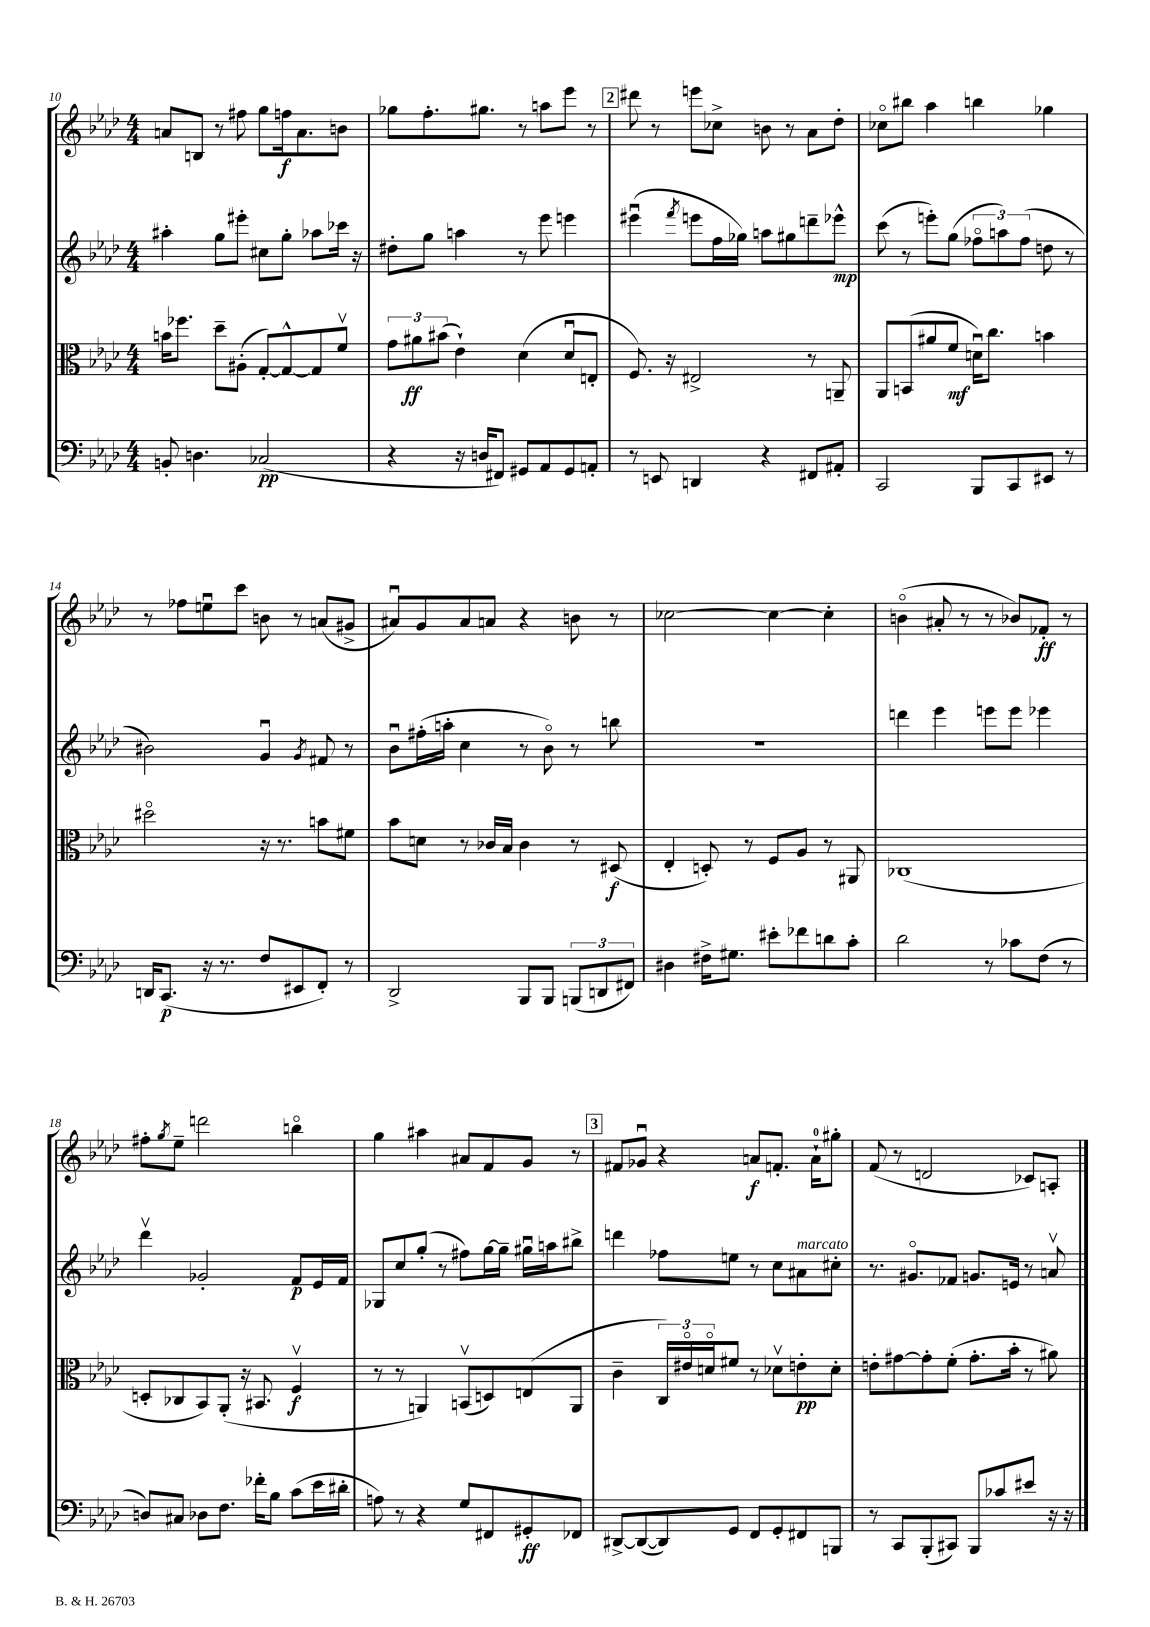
<<
\new StaffGroup <<
\new Staff = "s0" {
    \clef treble \key aes \major \numericTimeSignature \time 4/4
    a'8 b8 r8 fis''8 g''8 f''16\f a'8. b'8 |
    ges''8 f''8.-. gis''8. r8 a''8 ees'''8 r8 |
    \mark \markup { \box "2" } dis'''8 r8 e'''8 ces''8-> b'8 r8 aes'8 des''8-. |
    ces''8\flageolet bis''8 aes''4 b''4 ges''4 |
    r8 fes''8 e''8\downbow c'''8 b'8 r8 a'8( gis'8-> |
    ais'8\downbow) g'8 ais'8 a'8 r4 b'8 r8 |
    ces''2~ ces''4~ ces''4-. |
    b'4\flageolet( ais'8-. r8 r8 bes'8) fes'8-.\ff r8 |
    fis''8-. \acciaccatura { g''8 } ees''8-- d'''2 b''4\flageolet |
    g''4 ais''4 ais'8 f'8 g'8 r8 |
    \mark \markup { \box "3" } fis'8 ges'8\downbow r4 a'8\f f'8.-. a'16-0-! gis''8-. |
    f'8( r8 d'2 ces'8) a8-. \bar "|." |
}
\new Staff = "s1" {
    \clef treble \key aes \major \numericTimeSignature \time 4/4
    ais''4-. g''8 eis'''8-. cis''8 g''8-. aes''8 ces'''16 r16 |
    dis''8-. g''8 a''4 r8 ees'''8 e'''4 |
    \mark \markup { \box "2" } eis'''4\downbow( \acciaccatura { f'''8 } e'''8 f''16 ges''16) a''8 gis''8 d'''8-- ees'''8-^\mp |
    c'''8( r8 e'''8-.) g''8( \tuplet 3/2 { fes''8\flageolet a''8) fes''8( } d''8 r8 |
    bis'2) g'4\downbow \acciaccatura { g'8 } fis'8 r8 |
    bes'8\downbow fis''16-.( a''16-. c''4 r8 bes'8\flageolet) r8 b''8 |
    r1 |
    d'''4 ees'''4 e'''8 e'''8 ees'''4 |
    des'''4\upbow ges'2-. f'8\p ees'16 f'16 |
    ges8 c''8 g''8-.( r8 fis''8) g''16~ g''16-- gis''16\downbow a''16 bis''8-> |
    \mark \markup { \box "3" } d'''4 fes''8 e''8 r8 c''8 ais'8^\markup { \italic "marcato" } cis''8-. |
    r8. gis'8.\flageolet fes'8 g'8. e'16 r8 a'8\upbow \bar "|." |
}
\new Staff = "s2" {
    \clef alto \key aes \major \numericTimeSignature \time 4/4
    b'16 fes''8. des''8-- ais8-.( g8~-.) g8~-^ g8 f'8\upbow |
    \tuplet 3/2 { g'8 ais'8\ff bis'8( } ees'4-!) des'4( des'8\downbow e8-. |
    \mark \markup { \box "2" } f8.) r16 eis2-> r8 a,8-- |
    aes,8 b,8( ais'8 f'8\mf d'16\downbow) c''8. b'4 |
    dis''2\flageolet r16 r8. b'8 fis'8 |
    bes'8 d'8 r8 ces'16 bes16 ces'4 r8 dis8\f( |
    ees4-. d8-.) r8 f8 aes8 r8 ais,8 |
    ces1( |
    d8-. ces8 bes,8) aes,8-.( r16 bis,8. f4\upbow\f |
    r8 r8 a,4) b,8\upbow( d8) e8( a,8 |
    \mark \markup { \box "3" } c'4-- \tuplet 3/2 { c16) eis'16\flageolet d'16\flageolet } fis'8 r8 des'8\upbow e'8-.\pp des'8-. |
    e'8-. gis'8~ gis'8-. f'8-.( gis'8.-. bes'16-. r8 ais'8) \bar "|." |
}
\new Staff = "s3" {
    \clef bass \key aes \major \numericTimeSignature \time 4/4
    b,8-. d4. ces2\pp( |
    r4 r16 d16 fis,8) gis,8 aes,8 gis,8 a,8-. |
    \mark \markup { \box "2" } r8 e,8 d,4 r4 fis,8 ais,8-. |
    c,2 bes,,8 c,8 eis,8 r8 |
    d,16 c,8.\p( r16 r8. f8 eis,8 f,8-.) r8 |
    des,2-> bes,,8 bes,,8 \tuplet 3/2 { b,,8( d,8 fis,8) } |
    dis4 fis16-> gis8. eis'8-. fes'8 d'8 c'8-. |
    des'2 r8 ces'8 f8( r8 |
    d8) cis8 des8 f8. fes'16-. bes8 c'8( ees'16 dis'16-. |
    a8) r8 r4 g8 fis,8 gis,8-.\ff fes,8 |
    \mark \markup { \box "3" } dis,8~-> dis,8~( dis,8) g,8 f,8 g,8-. fis,8 b,,8 |
    r8 c,8 bes,,8-.( cis,8) bes,,8 ces'8 eis'8 r16 r16 \bar "|." |
}
>>
>>
\layout { \context { \Score currentBarNumber = #10 } }
